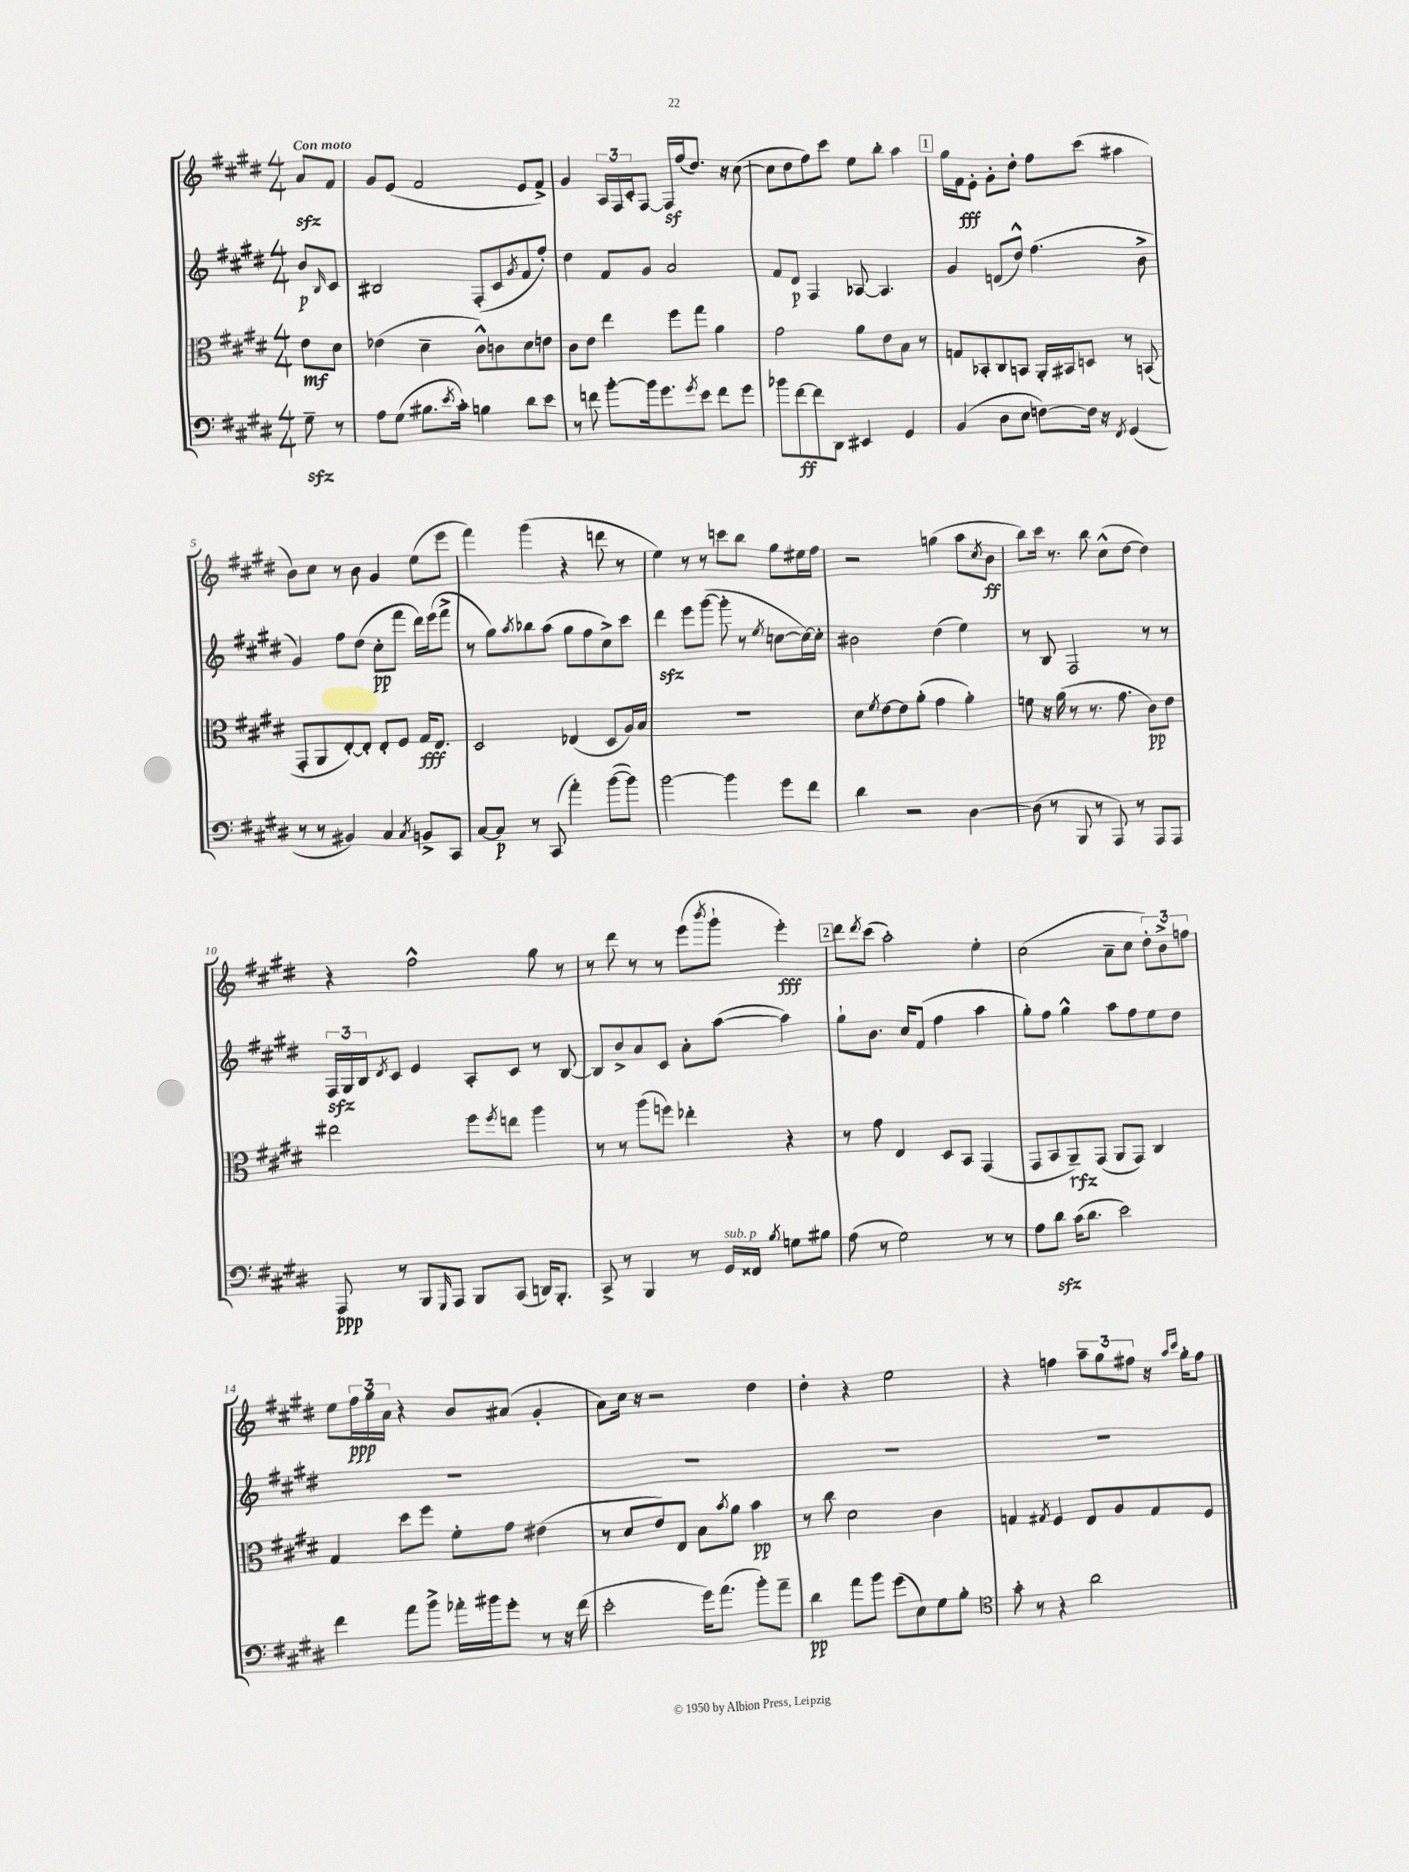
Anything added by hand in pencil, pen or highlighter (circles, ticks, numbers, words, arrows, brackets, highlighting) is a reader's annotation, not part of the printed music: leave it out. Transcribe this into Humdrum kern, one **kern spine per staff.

**kern	**dynam	**kern	**dynam	**kern	**dynam	**kern	**dynam
*part4	*part4	*part3	*part3	*part2	*part2	*part1	*part1
*staff4	*staff4	*staff3	*staff3	*staff2	*staff2	*staff1	*staff1
*clefF4	*	*clefC3	*	*clefG2	*	*clefG2	*
*k[f#c#g#d#]	*	*k[f#c#g#d#]	*	*k[f#c#g#d#]	*	*k[f#c#g#d#]	*
*M4/4	*	*M4/4	*	*M4/4	*	*M4/4	*
=	=	=	=	=	=	=	=
!	!	!	!	!	!	!LO:TX:a:B:t=Con moto	!
8G#zz~\	.	8e\L	mf	8b/L	p	8azz/L	.
.	.	.	.	16qqB/	.	.	.
8r	.	8d#\J	.	8c#/J	.	8f#/J	.
=1	=1	=1	=1	=1	=1	=1	=1
8A\L	.	(4e-X\	.	2B#X/	.	8g#/L	.
(8G#\J	.	.	.	.	.	(8e/J	.
8.B#X\L	.	4d#~\	.	.	.	2f#/	.
8qe/	.	.	.	.	.	.	.
16c#'\Jk)	.	.	.	.	.	.	.
4Bn\	.	8c#^^\L)	.	(8F#'/L	.	.	.
.	.	8cn\	.	8c#/	.	.	.
.	.	.	.	8qg#/	.	.	.
8d#\L	.	8d#\	.	8f#/	.	8e/L	.
8e\J	.	8en\J	.	8ff#'/J)	.	8f#^/J)	.
=2	=2	=2	=2	=2	=2	=2	=2
8r	.	8c#\L	.	4dd#\	.	4g#/	.
8fn\	.	8e\J	.	.	.	.	.
[8b'\L	.	4ee\	.	8f#/L	.	24A/LL	.
.	.	.	.	.	.	24F#/	.
.	.	.	.	.	.	24c#'/J	.
16b\k]	.	.	.	8g#/J	.	[8F#/J	.
8.g#\	.	.	.	.	.	.	.
.	.	8ff#\L	.	2a/	.	16F#z/LL]	.
.	.	.	.	.	.	(16ff#/J	.
8qg#/	.	.	.	.	.	.	.
8e\J	.	8gg#\J	.	.	.	8.dd#/J)	.
8f\L	.	4a\	.	.	.	.	.
.	.	.	.	.	.	16r	.
8g#\J	.	.	.	.	.	([8cc#\	.
=3	=3	=3	=3	=3	=3	=3	=3
8b-X\L	.	2g#\	.	8f#/L	.	8cc#\L]	.
[8f#\	ff	.	.	8d#/J	p	8dd#\	.
8f#\]	.	.	.	4F#/	.	8ff#\)	.
8DD#\J	.	.	.	.	.	8ccc#\J	.
4EE#X/	.	8a\L	.	[8A-X/	.	8ee\L	.
.	.	8e\	.	4.A-/]	.	8bb'\J	.
4GG#/	.	8B\J	.	.	.	4aa\	.
.	.	8r	.	.	.	.	.
!!LO:REH:place=s1:t=1
=4	=4	=4	=4	=4	=4	=4	=4
(4BB/	.	8Gn/L	.	4g#/	.	16gg#\LL	.
.	.	.	.	.	.	16f#\J	fff
.	.	8BB-X'/	.	.	.	8e'\J	.
8D#\L	.	8C#/	.	(8dn/L	.	8g#'\L	.
8E\J	.	8BBn/J	.	8dd#^^/J)	.	8dd#'\J	.
[8Fn\L)	.	16AA'/LL	.	(4.ff#\	.	8ff#\L	.
.	.	16BB#X/J	.	.	.	.	.
16F\Jk]	.	8Dn/J	.	.	.	(8ccc#\J	.
16r	.	.	.	.	.	.	.
8qFF#/	.	.	.	.	.	.	.
(4GG#/	.	8r	.	.	.	4aa#X\	.
.	.	(8BBn/	.	8b^\	.	.	.
!!LO:LB:g=z
=5	=5	=5	=5	=5	=5	=5	=5
8r	.	8GG#'/L	.	4g#/)	.	8b\L)	.
8r	.	8AA/	.	.	.	8cc#\J	.
4BB#X/)	.	[8E'/)	.	8ff#\L	.	8r	.
.	.	8E'/J]	.	(8dd#\J	.	8b\	.
4C#/	.	8E'/L	.	8cc#'\L	pp	4g#/	.
.	.	8F#/J	.	8fff#\J	.	.	.
8qC#/	.	.	.	.	.	.	.
8BBn^/L	.	16G#/KL	fff	16ddd#\LL)	.	(8ee\L	.
.	.	8.E/J	.	(16eee\J	.	.	.
8CC#/J	.	.	.	8fff#^\J	.	8eee\J	.
=6	=6	=6	=6	=6	=6	=6	=6
[8C#/L	.	2D#/	.	8r	.	4fff#\)	.
8C#/J]	p	.	.	8gg#\L)	.	.	.
.	.	.	.	8qaa/	.	.	.
8r	.	.	.	8bb-X\	.	(4ggg#\	.
(8CC#/	.	.	.	(8aa\J	.	.	.
4a'\)	.	(4E-X/	.	8gg#\L	.	4r	.
.	.	.	.	8ff#\	.	.	.
([8b\L	.	8D#/L	.	8cc#^\)	.	8dddn\	.
8b\J])	.	16A/L)	.	8ccc#\J	.	8r	.
.	.	16B/JJ	.	.	.	.	.
=7	=7	=7	=7	=7	=7	=7	=7
[2b\	.	1r	.	4ddd#zz\	.	4ee\)	.
.	.	.	.	8eee\L	.	8r	.
.	.	.	.	([8ggg#\J	.	8r	.
4b\]	.	.	.	8ggg#'\]	.	8cccn\L	.
.	.	.	.	8r	.	8bb\J	.
.	.	.	.	8qee/	.	.	.
8g#\L	.	.	.	[8ccn\L	.	8gg#\L	.
8f#\J	.	.	.	16cc\L_)	.	16ee#X\L	.
.	.	.	.	16cc'\JJ]	.	16ff#\JJ	.
=8	=8	=8	=8	=8	=8	=8	=8
4d#\	.	8d#\L	.	2b#X\	.	2r	.
.	.	8qf#/	.	.	.	.	.
.	.	[8e\	.	.	.	.	.
2r	.	8e\]	.	.	.	.	.
.	.	(8a'\J	.	.	.	.	.
.	.	4g#\	.	(4dd#\	.	(4ggn\	.
[4D#\	.	4a'\)	.	4ee\)	.	8aa\L	.
.	.	.	.	.	.	8qcc#/	.
.	.	.	.	.	.	8b\J	ff
=9	=9	=9	=9	=9	=9	=9	=9
(8D#\]	.	8fn\	.	8r	.	8bb\L)	.
8r	.	16r	.	8B/	.	16ccc#\Jk	.
.	.	(16a\	.	.	.	8.r	.
8BBB/	.	8r	.	2F#/	.	.	.
8r	.	8.r	.	.	.	8bb\	.
8AAA/)	.	.	.	.	.	(8cc#^^\L	.
.	.	8.g#\	.	.	.	.	.
8r	.	.	.	.	.	[8dd#\J	.
8AAA/L	.	8c#\L)	pp	8r	.	4dd#\])	.
8AAA/J	.	8e\J	.	8r	.	.	.
!!LO:LB:g=z
=10	=10	=10	=10	=10	=10	=10	=10
8AAA/	ppp	2ee#X\	.	24F#zz/LL	.	4r	.
.	.	.	.	24G#/	.	.	.
.	.	.	.	24B/J	.	.	.
.	.	.	.	8qd#/	.	.	.
8r	.	.	.	8c#/J	.	.	.
8BBB/L	.	.	.	4e/	.	2ff#^^\	.
16qqGGG#/	.	.	.	.	.	.	.
8AAA/J	.	.	.	.	.	.	.
8BBB/L	.	8ff#\L	.	8A'/L	.	.	.
.	.	8qff#/	.	.	.	.	.
(8CC#/J	.	8een\J	.	8c#/J	.	.	.
16DDn/KL)	.	4aa\	.	8r	.	8gg#\	.
8.BBB'/J	.	.	.	.	.	.	.
.	.	.	.	[8B/	.	8r	.
=11	=11	=11	=11	=11	=11	=11	=11
8CC#^/	.	8r	.	8B/L]	.	8r	.
8r	.	8r	.	8b^/	.	8ddd#\	.
4BBB/	.	(8aa\L	.	8a/	.	8r	.
.	.	8ffn\J)	.	8c#/J	.	8r	.
8r	.	4ee-X'\	.	8a'\L	.	(8eee\L	.
.	.	.	.	.	.	8qbbb/	.
!LO:TX:a:i:t=sub. p	!	!	!	!	!	!	!
16GG#/LL	.	.	.	([8aa\J	.	8ggg#`\J	.
16FF##X/JJ	.	.	.	.	.	.	.
8qB/	.	.	.	.	.	.	.
8Gn\L	.	4r	.	4aa\])	.	4eee'\)	fff
8B#X\J	.	.	.	.	.	.	.
!!LO:REH:place=s1:t=2
=12	=12	=12	=12	=12	=12	=12	=12
(8A\	.	8r	.	8gg#`\L	.	8ddd#\L	.
.	.	.	.	.	.	8qddd#/	.
8r	.	8g#\	.	8.b\J	.	(8ccc#\J	.
2G#\)	.	4E/	.	.	.	2aa'\)	.
.	.	.	.	16cc#/KL	.	.	.
.	.	.	.	(8f#/J	.	.	.
.	.	8D#/L	.	4ff#\	.	.	.
.	.	8BB/J	.	.	.	.	.
8r	.	(4GG#/	.	4aa\	.	4ee'\	.
8r	.	.	.	.	.	.	.
=13	=13	=13	=13	=13	=13	=13	=13
8A\L	.	8GG#/L	.	8gg#'\L)	.	(2cc#\	.
8d#zz\J	.	8BB/	.	8ff#\J	.	.	.
(16c#\KL	.	8AA~/)	rfz	4gg#^^\	.	.	.
8.d#\J	.	.	.	.	.	.	.
.	.	(8GG#/J	.	.	.	.	.
2e\)	.	8AA/L	.	8aa\L	.	8a~\L	.
.	.	8GG#/J)	.	8ff#\	.	8cc#\J	.
.	.	4C#/	.	8ee\	.	12dd#'\L)	.
.	.	.	.	.	.	12b^\	.
.	.	.	.	8dd#\J	.	.	.
.	.	.	.	.	.	12ffn\J	.
!!LO:LB:g=z
=14	=14	=14	=14	=14	=14	=14	=14
4f#\	.	4G#/	.	1r	.	8ee\L	.
.	.	.	.	.	.	24ff#\L	ppp
.	.	.	.	.	.	24gg#\	.
.	.	.	.	.	.	24a\JJ	.
8a\L	.	8dd#\L	.	.	.	4r	.
8b^\J	.	8ff#\J	.	.	.	.	.
16a-X'\LL	.	8f#'\L	.	.	.	8b/L	.
16b#X\J	.	.	.	.	.	.	.
8g#'\J	.	8g#\J	.	.	.	(8a#X/J	.
8r	.	(4e#X\	.	.	.	4g#'/	.
16r	.	.	.	.	.	.	.
(16f#\	.	.	.	.	.	.	.
=15	=15	=15	=15	=15	=15	=15	=15
2e'\	.	8r	.	1r	.	8a\L)	.
.	.	8d#/L	.	.	.	16cc#\Jk	.
.	.	.	.	.	.	16r	.
.	.	8e/)	.	.	.	2r	.
.	.	8E/J	.	.	.	.	.
16g#\KL)	.	8B\L	.	.	.	.	.
(8.a\J	.	.	.	.	.	.	.
.	.	8qb/	.	.	.	.	.
.	.	8a\J	.	.	.	.	.
8b'\L)	.	4b\	pp	.	.	4dd#\	.
8a~\J	.	.	.	.	.	.	.
=16	=16	=16	=16	=16	=16	=16	=16
4d#\	pp	8r	.	1r	.	4dd#'\	.
.	.	8cc#\	.	.	.	.	.
8a\L	.	2d#\	.	.	.	4r	.
8b\J	.	.	.	.	.	.	.
(8g#\L	.	.	.	.	.	2ee\	.
8E\)	.	.	.	.	.	.	.
8G#\	.	4c#\	.	.	.	.	.
8B'\J	.	.	.	.	.	.	.
=17	=17	=17	=17	=17	=17	=17	=17
*clefC4	*	*	*	*	*	*	*
8g#'\	.	4Gn/	.	1r	.	4r	.
8r	.	.	.	.	.	.	.
.	.	8qG#X/	.	.	.	.	.
4r	.	4F#/	.	.	.	4ffn\	.
2a\	.	8E/L	.	.	.	12aa~\L	.
.	.	.	.	.	.	12gg#\	.
.	.	8A/	.	.	.	.	.
.	.	.	.	.	.	12ff#X\J	.
.	.	8G#/	.	.	.	16r	.
.	.	.	.	.	.	16qqaa/LL	.
.	.	.	.	.	.	16qqccc#/JJ	.
.	.	.	.	.	.	16gg#'\KL	.
.	.	8F#/J	.	.	.	8ff#\J	.
==	==	==	==	==	==	==	==
*-	*-	*-	*-	*-	*-	*-	*-
